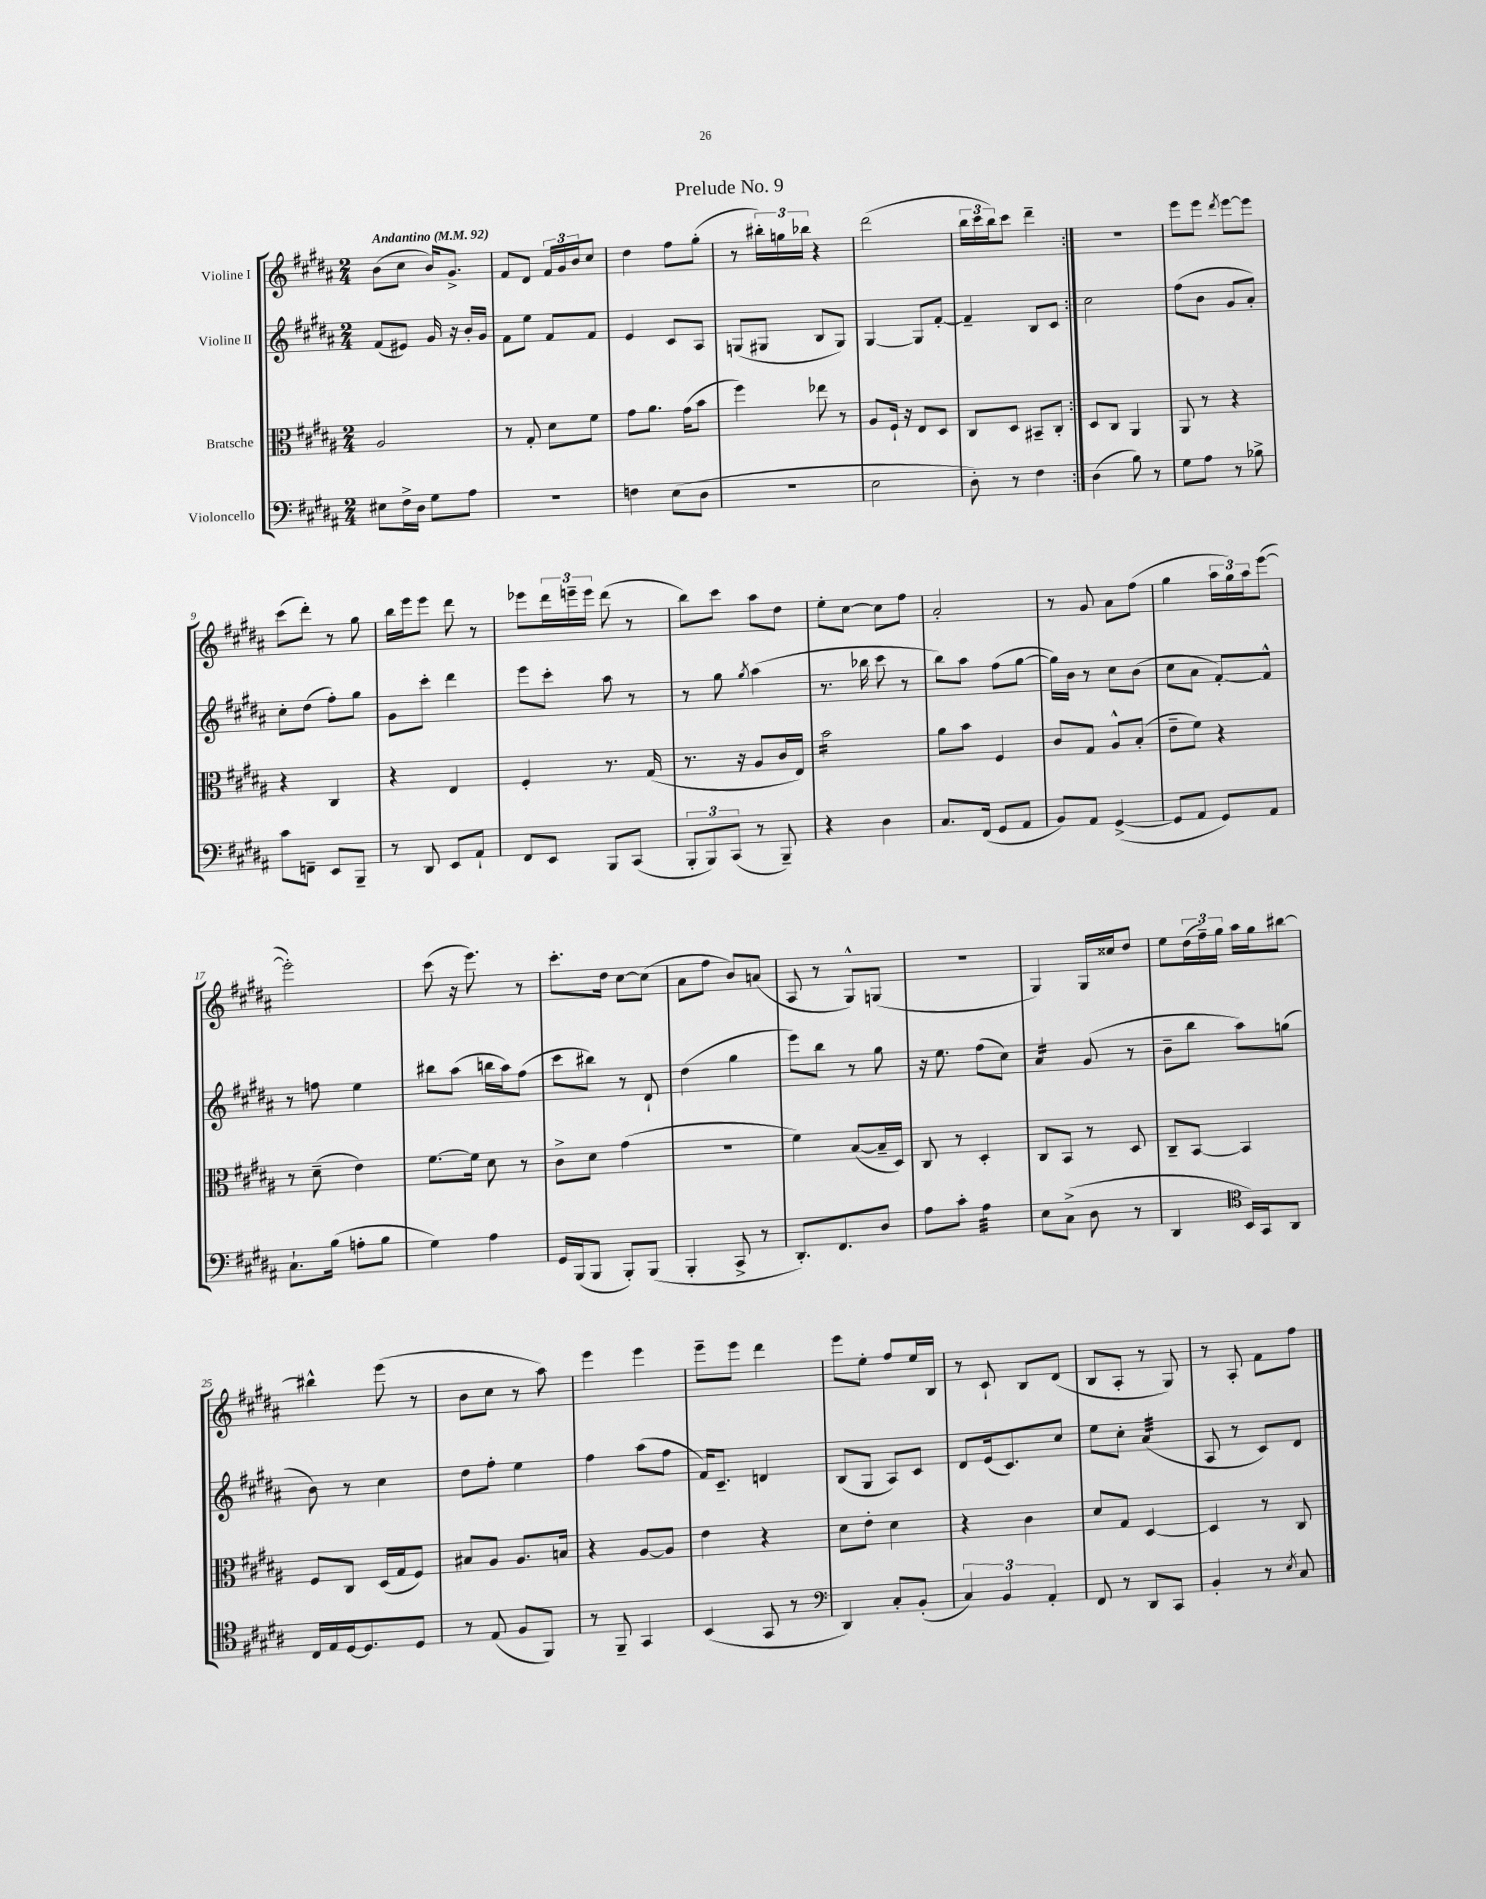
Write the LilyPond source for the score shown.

\header { title = "Prelude No. 9" }
<<
\new StaffGroup <<
\new Staff = "s0" \with { instrumentName = "Violine I" } {
    \clef treble \key b \major \numericTimeSignature \time 2/4 \tempo "Andantino" 4 = 92
    \repeat volta 2 { b'8( cis''8 b'16) gis'8.-> |
    fis'8 dis'8 \tuplet 3/2 { fis'16 gis'16 b'16 } cis''8 |
    dis''4 fis''8 gis''8-.( |
    r8 \tuplet 3/2 { bis''16-.) g''16 bes''16 } r4 |
    dis'''2( |
    \tuplet 3/2 { b''16 cis'''16 b''16) } cis'''8 dis'''4-- | }
    r2 |
    e'''8 e'''8 \acciaccatura { dis'''8 } e'''8~ e'''8 |
    cis'''8( dis'''8-.) r8 gis''8 |
    b''16 e'''16 e'''8 dis'''8 r8 |
    ees'''8 \tuplet 3/2 { dis'''16 e'''16-- e'''16 } dis'''8( r8 |
    b''8) cis'''8 ais''8 dis''8 |
    e''8-. cis''8~ cis''8 fis''8 |
    ais'2-. |
    r8 gis'8 ais'8 fis''8( |
    gis''4 \tuplet 3/2 { ais''16 gis''16) ais''16 } e'''8~( |
    e'''2-.) |
    cis'''8( r16 e'''8.) r8 |
    cis'''8.-. dis''16 cis''8~ cis''8( |
    ais'8 fis''8 b'8) a'8( |
    ais8 r8 gis8-^) g8( |
    R2 |
    gis4) gis16 cisis''16 dis''8 |
    e''8 \tuplet 3/2 { dis''16( fis''16--) gis''16 } ais''16 gis''16 bis''8~ |
    bis''4-^ e'''8( r8 |
    b'8 cis''8 r8 ais''8) |
    e'''4 e'''4 |
    e'''8-- e'''8 dis'''4 |
    e'''8 e''8-. fis''8 e''16 b16 |
    r8 cis'8-! b8 dis'8( |
    b8 ais8-. r8 gis8) |
    r8 ais8-. fis'8 fis''8 \bar "|." |
}
\new Staff = "s1" \with { instrumentName = "Violine II" } {
    \clef treble \key b \major \numericTimeSignature \time 2/4
    \repeat volta 2 { fis'8( eis'8) gis'16 r16 b'16-. gis'16 |
    fis'8 e''8 fis'8 fis'8 |
    e'4 cis'8 ais8 |
    g8( gis8 b8 gis8) |
    gis4~ gis8 fis'8~-. |
    fis'4-- b8 cis'8 | }
    cis''2 |
    fis''8( b'8 gis'8 ais'8-.) |
    cis''8-. dis''8( fis''8-.) gis''8 |
    gis'8 cis'''8-. dis'''4 |
    e'''8 cis'''8-. ais''8 r8 |
    r8 gis''8 \acciaccatura { gis''8 } ais''4( |
    r8. bes''16 cis'''8 r8 |
    b''8) ais''8 fis''8( gis''8~ |
    gis''16) b'16 r8 cis''8 b'8( |
    cis''8 ais'8 fis'8~-.) fis'8-^ |
    r8 f''8 e''4 |
    bis''8 ais''8( b''16 ais''16) fis''8( |
    cis'''8 bis''8) r8 dis'8-! |
    dis''4( gis''4 |
    e'''8) b''8 r8 gis''8 |
    r16 e''8. fis''8( cis''8) |
    ais'4:16 gis'8( r8 |
    b'8-- b''8 ais''8) g''8( |
    b'8) r8 cis''4 |
    dis''8 fis''8-. e''4 |
    fis''4 ais''8( fis''8 |
    fis'16) cis'8.-- d'4 |
    b8( gis8 ais8) cis'8 |
    dis'8 e'16( cis'8.) cis''8 |
    e''8 cis''8-. ais'4:32( |
    ais8 r8 cis'8) dis'8 \bar "|." |
}
\new Staff = "s2" \with { instrumentName = "Bratsche" } {
    \clef alto \key b \major \numericTimeSignature \time 2/4
    \repeat volta 2 { ais2 |
    r8 gis8-. dis'8 fis'8 |
    gis'8 ais'8. gis'16( b'8 |
    fis''4) ees''8 r8 |
    ais8 fis16-! r16 e8 dis8 |
    cis8 dis8 bis,8-- cis8-. | }
    dis8 cis8 ais,4 |
    ais,8 r8 r4 |
    r4 cis4 |
    r4 e4 |
    fis4-. r8. gis16( |
    r8. r16 ais8 cis'16 e16) |
    b'2:16 |
    ais'8 b'8 fis4 |
    cis'8 gis8 ais8-^ b8-.( |
    e'8-- fis'8) r4 |
    r8 dis'8--( e'4) |
    fis'8.~ fis'16 dis'8 r8 |
    cis'8-> dis'8 gis'4( |
    R2 |
    fis'4) b8~( b16-- dis16) |
    cis8 r8 dis4-. |
    cis8 b,8 r8 dis8 |
    cis8-- b,8~ b,4 |
    fis8 cis8 dis16( gis16 fis8) |
    bis8 ais8 ais8. b16 |
    r4 ais8~ ais8 |
    e'4 r4 |
    dis'8 e'8-. dis'4 |
    r4 cis'4 |
    dis'8 gis8 dis4~ |
    dis4 r8 cis8 \bar "|." |
}
\new Staff = "s3" \with { instrumentName = "Violoncello" } {
    \clef bass \key b \major \numericTimeSignature \time 2/4
    \repeat volta 2 { eis8 fis16-> dis16 gis8 ais8 |
    R2 |
    f4 e8( dis8 |
    R2 |
    e2 |
    dis8-.) r8 fis4 | }
    dis4( b8) r8 |
    gis8 ais8 r8 bes8-> |
    cis'8 f,8-- e,8 b,,8-- |
    r8 dis,8 e,8 ais,8-! |
    fis,8 e,8 b,,8 cis,8( |
    \tuplet 3/2 { b,,8-. b,,8) cis,8( } r8 b,,8--) |
    r4 dis4 |
    cis8. fis,16( gis,8 ais,8 |
    b,8) ais,8 gis,4~->( |
    gis,8 ais,8 gis,8) ais,8 |
    cis8.-! b16( a8-. b8 |
    gis4) ais4 |
    gis,16 b,,16( b,,8 b,,8-.) b,,8( |
    b,,4-. cis,8-> r8 |
    dis,8.-.) fis,8. dis8 |
    ais8 cis'8-. ais4:32 |
    e8 cis8->( dis8 r8 |
    dis,4 \clef tenor b,16) gis,16 ais,8 |
    cis16 e16 dis16~ dis8. dis8 |
    r8 e8( fis8 fis,8) |
    r8 fis,8-- gis,4 |
    b,4( gis,8 r8 |
    \clef bass dis,4) cis8-. b,8-.( |
    \tuplet 3/2 { cis4) b,4 ais,4-. } |
    fis,8 r8 dis,8 cis,8 |
    b,4-. r8 \acciaccatura { e8 } cis8 \bar "|." |
}
>>
>>
